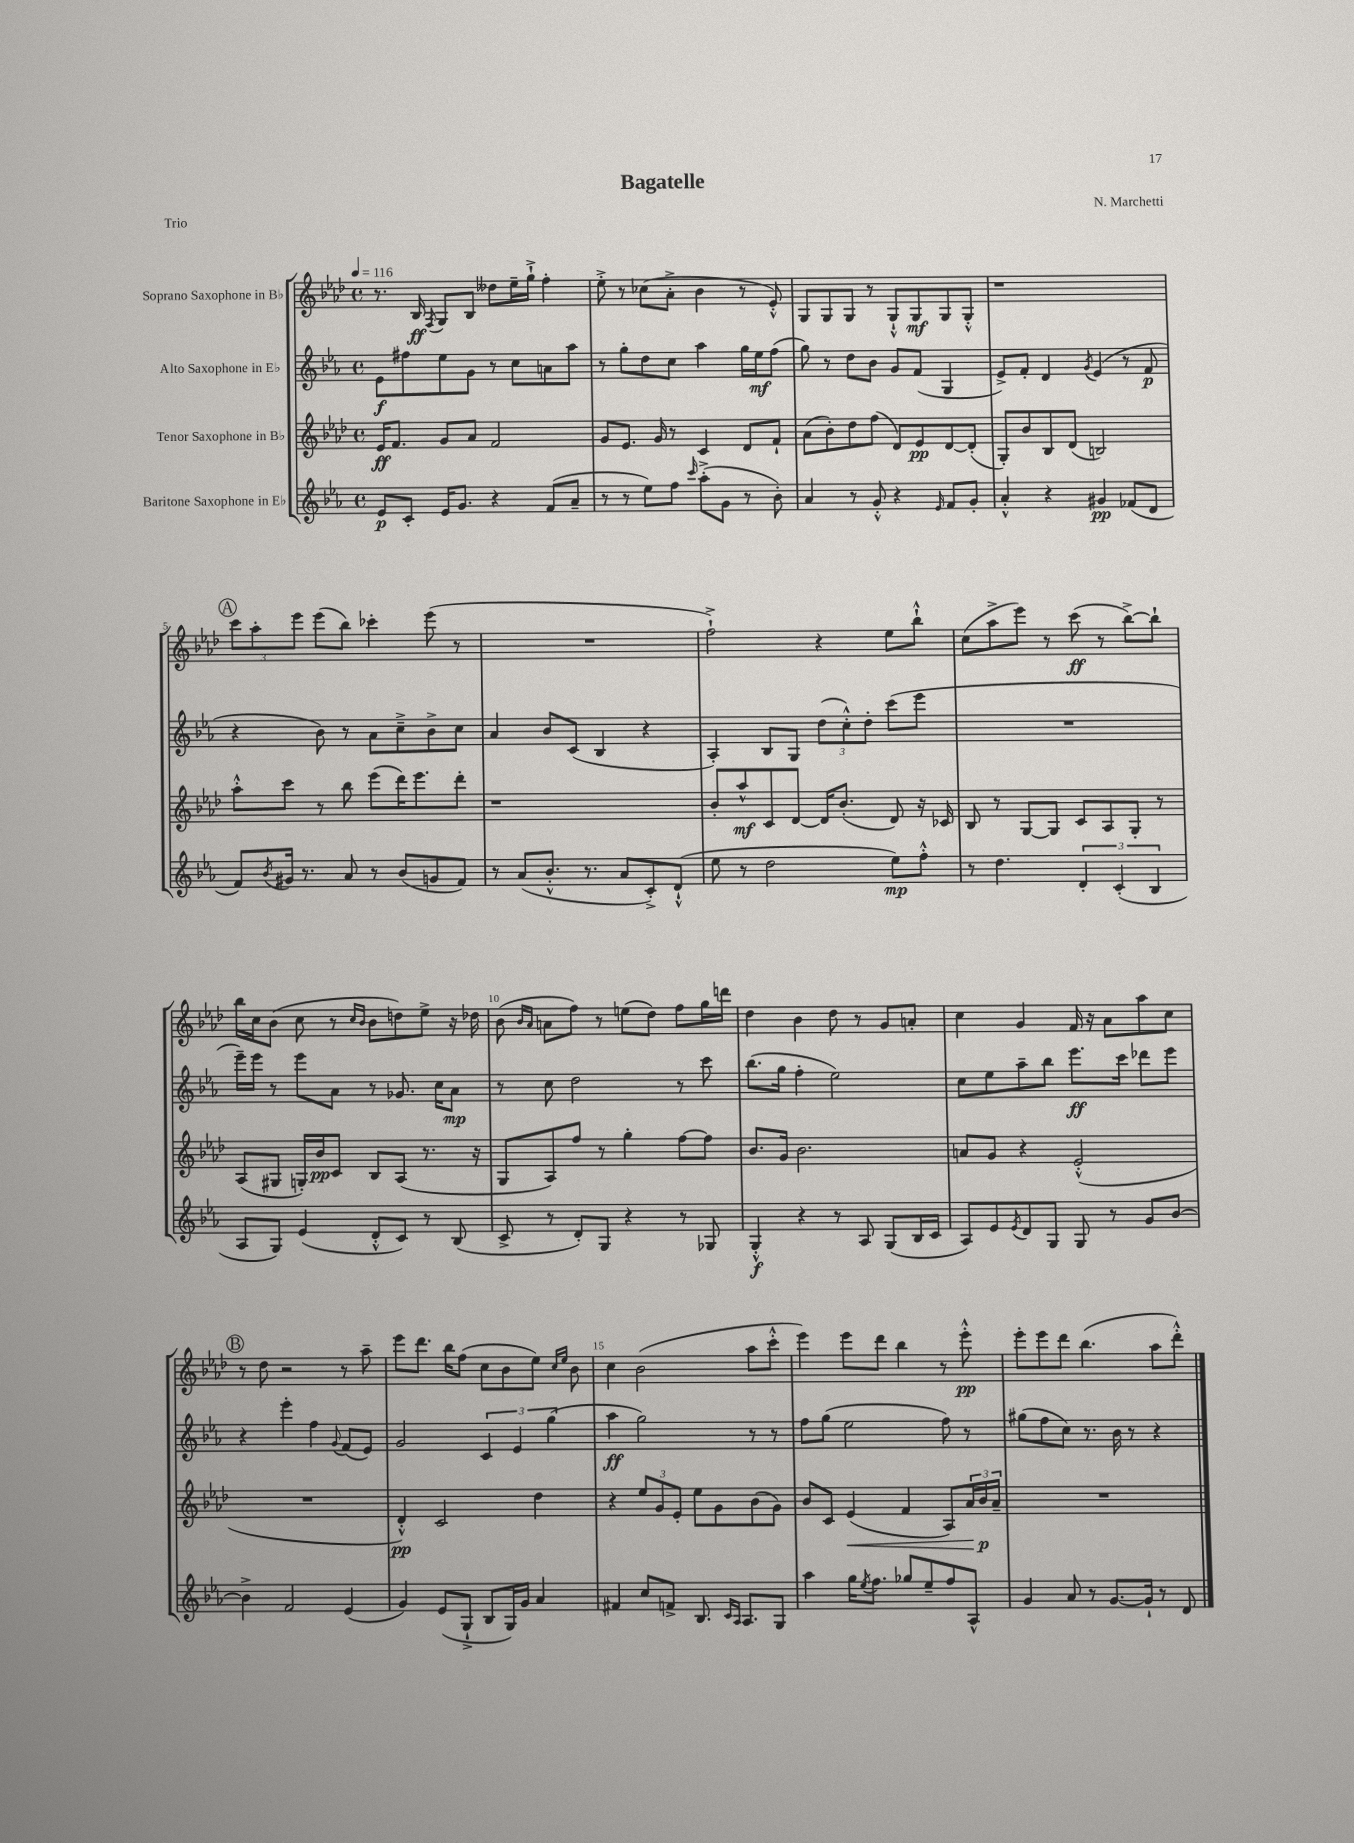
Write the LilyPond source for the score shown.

\header { title = "Bagatelle" composer = "N. Marchetti" piece = "Trio" }
<<
\new StaffGroup <<
\new Staff = "s0" \with { instrumentName = "Soprano Saxophone in Bb" } {
    \clef treble \key aes \major \defaultTimeSignature \time 4/4 \tempo 4 = 116
    r8. bes16\ff \acciaccatura { f8 } g8 bes8 deses''8 ees''16-- g''16-!-> f''4-. |
    ees''8-.-> r8 ces''8( aes'8-.-> bes'4 r8 ees'8-.-^) |
    g8 g8 g8 r8 g8-!-^ g8\mf g8 g8-.-^ |
    r1 |
    \mark \markup { \circle "A" } \tuplet 3/2 { c'''8 aes''8-. ees'''8 } ees'''8( bes''8) ces'''4-. ees'''8( r8 |
    R1 |
    f''2-!->) r4 ees''8 bes''8-!-^ |
    c''8( aes''8-> ees'''8) r8 c'''8\ff( r8 bes''8~->) bes''8-! |
    bes''16 c''16 bes'8( c''8 r8 \grace { c''16 bes'16 } bes'8 d''8) ees''8-> r16 des''16 |
    bes'8( \grace { bes'16 aes'16 } a'8 f''8) r8 e''8( des''8) f''8 g''16 d'''16 |
    des''4 bes'4 des''8 r8 g'8 a'8-. |
    c''4 g'4 f'16 r16 aes'8 aes''8 c''8 |
    \mark \markup { \circle "B" } r8 des''8 r2 r8 aes''8-- |
    ees'''8 des'''8. bes''16 f''8( c''8 bes'8 ees''8) \grace { c''16 ees''16 } bes'8 |
    c''4 bes'2( aes''8 c'''8-.-^ |
    ees'''4) ees'''8 des'''8 bes''4 r8 ees'''8-.-^\pp |
    ees'''8-. ees'''8 des'''8 bes''4.( aes''8 des'''8-.-^) \bar "|." |
}
\new Staff = "s1" \with { instrumentName = "Alto Saxophone in Eb" } {
    \clef treble \key ees \major \defaultTimeSignature \time 4/4
    ees'8\f fis''8 ees''8 g'8 r8 c''8 a'8 aes''8 |
    r8 g''8-. d''8 c''8 aes''4 g''16 ees''16\mf f''8( |
    g''8) r8 d''8 bes'8 g'8 f'8( g4 |
    ees'8->) f'8-. d'4 \acciaccatura { g'8 } ees'4( r8 f'8\p |
    \mark \markup { \circle "A" } r4 bes'8) r8 aes'8 c''8---> bes'8-> c''8 |
    aes'4 bes'8 c'8( bes4 r4 |
    aes4-.) bes8 g8 \tuplet 3/2 { d''8( c''8-.-^) d''8-. } c'''8( ees'''8 |
    R1 |
    ees'''16--) ees'''16 r8 ees'''8 aes'8 r8 ges'8. c''16 aes'8\mp |
    r8 c''8 d''2 r8 c'''8 |
    bes''8.( g''16 f''4-. ees''2) |
    c''8 ees''8 aes''8-- bes''8 ees'''8.\ff c'''16 des'''8 ees'''8 |
    \mark \markup { \circle "B" } r4 ees'''4-. f''4 \appoggiatura { g'8 } f'8( ees'8) |
    g'2 \tuplet 3/2 { c'4 ees'4 g''4( } |
    aes''4\ff g''2) r8 r8 |
    f''8 g''8( ees''2 f''8) r8 |
    gis''8( f''8 c''8) r8. bes'16 r8 r4 \bar "|." |
}
\new Staff = "s2" \with { instrumentName = "Tenor Saxophone in Bb" } {
    \clef treble \key aes \major \defaultTimeSignature \time 4/4
    ees'16\ff f'8. g'8 aes'8 f'2 |
    g'8 ees'8. g'16 r8 c'4 des'8 f'8-! |
    aes'8( bes'8-.) des''8 f''8( des'8) ees'8\pp des'8~ des'8-.( |
    g8-.) bes'8 bes8 des'8( b2) |
    \mark \markup { \circle "A" } aes''8-.-^ c'''8 r8 bes''8 ees'''8( des'''16) ees'''8. des'''8-. |
    r1 |
    bes'8-. aes''8-^\mf c'8 des'8~ des'16 bes'8.-.( des'8) r16 ces'16 |
    bes8 r8 g8~ g8 c'8 aes8 g8-. r8 |
    aes8( gis8 g16-.) bes'16\pp c'8 bes8 aes8( r8. r16 |
    g8 aes8) f''8 r8 g''4-. f''8~ f''8 |
    bes'8. g'16 bes'2. |
    a'8 g'8 r4 ees'2-.-^( |
    \mark \markup { \circle "B" } R1 |
    des'4-.-^\pp) c'2 des''4 |
    r4 \tuplet 3/2 { ees''8 g'8 ees'8-. } ees''8 g'8 bes'8( g'8) |
    bes'8 c'8 ees'4\<( f'4 aes8) \tuplet 3/2 { aes'16 bes'16\p\! aes'16-- } |
    R1 \bar "|." |
}
\new Staff = "s3" \with { instrumentName = "Baritone Saxophone in Eb" } {
    \clef treble \key ees \major \defaultTimeSignature \time 4/4
    ees'8\p c'8-. ees'16 g'8. r4 f'8( aes'8-- |
    r8 r8 ees''8) f''8 \grace { c'''16 } aes''8-.->( g'8 r8 bes'8-.) |
    aes'4 r8 g'8-.-^ r4 \grace { ees'16 } f'8 g'8-. |
    aes'4-.-^ r4 gis'4\pp fes'8( d'8 |
    \mark \markup { \circle "A" } f'8) \acciaccatura { bes'8 } gis'16 r8. aes'8 r8 bes'8( g'8 f'8) |
    r8 aes'8( bes'8.-.-^ r8. aes'8 c'8-.->) d'8-!-^( |
    ees''8 r8 d''2 ees''8\mp) f''8-.-^ |
    r8 d''4. \tuplet 3/2 { d'4-. c'4-.( bes4 } |
    aes8 g8) ees'4( d'8-.-^ c'8) r8 bes8( |
    c'8-> r8 d'8-.) g8 r4 r8 ges8 |
    g4-.-^\f r4 r8 aes8 g8( bes16 c'16 |
    aes8) ees'8 \acciaccatura { ees'8 } d'8 g8 g8 r8 g'8 bes'8~ |
    \mark \markup { \circle "B" } bes'4-> f'2 ees'4( |
    g'4) ees'8( g8-!-> bes8 g16) g'16 aes'4 |
    fis'4 c''8 f'8-> bes8. \grace { c'16 aes16 } aes8. g8 |
    aes''4 g''16 \acciaccatura { ees''8 } f''8. ges''8 ees''8-- f''8 aes8-^ |
    g'4 aes'8 r8 g'8.~ g'16-! r8 d'8 \bar "|." |
}
>>
>>
\layout { \context { \Score \override BarNumber.break-visibility = ##(#f #t #t) barNumberVisibility = #(every-nth-bar-number-visible 5) } }
